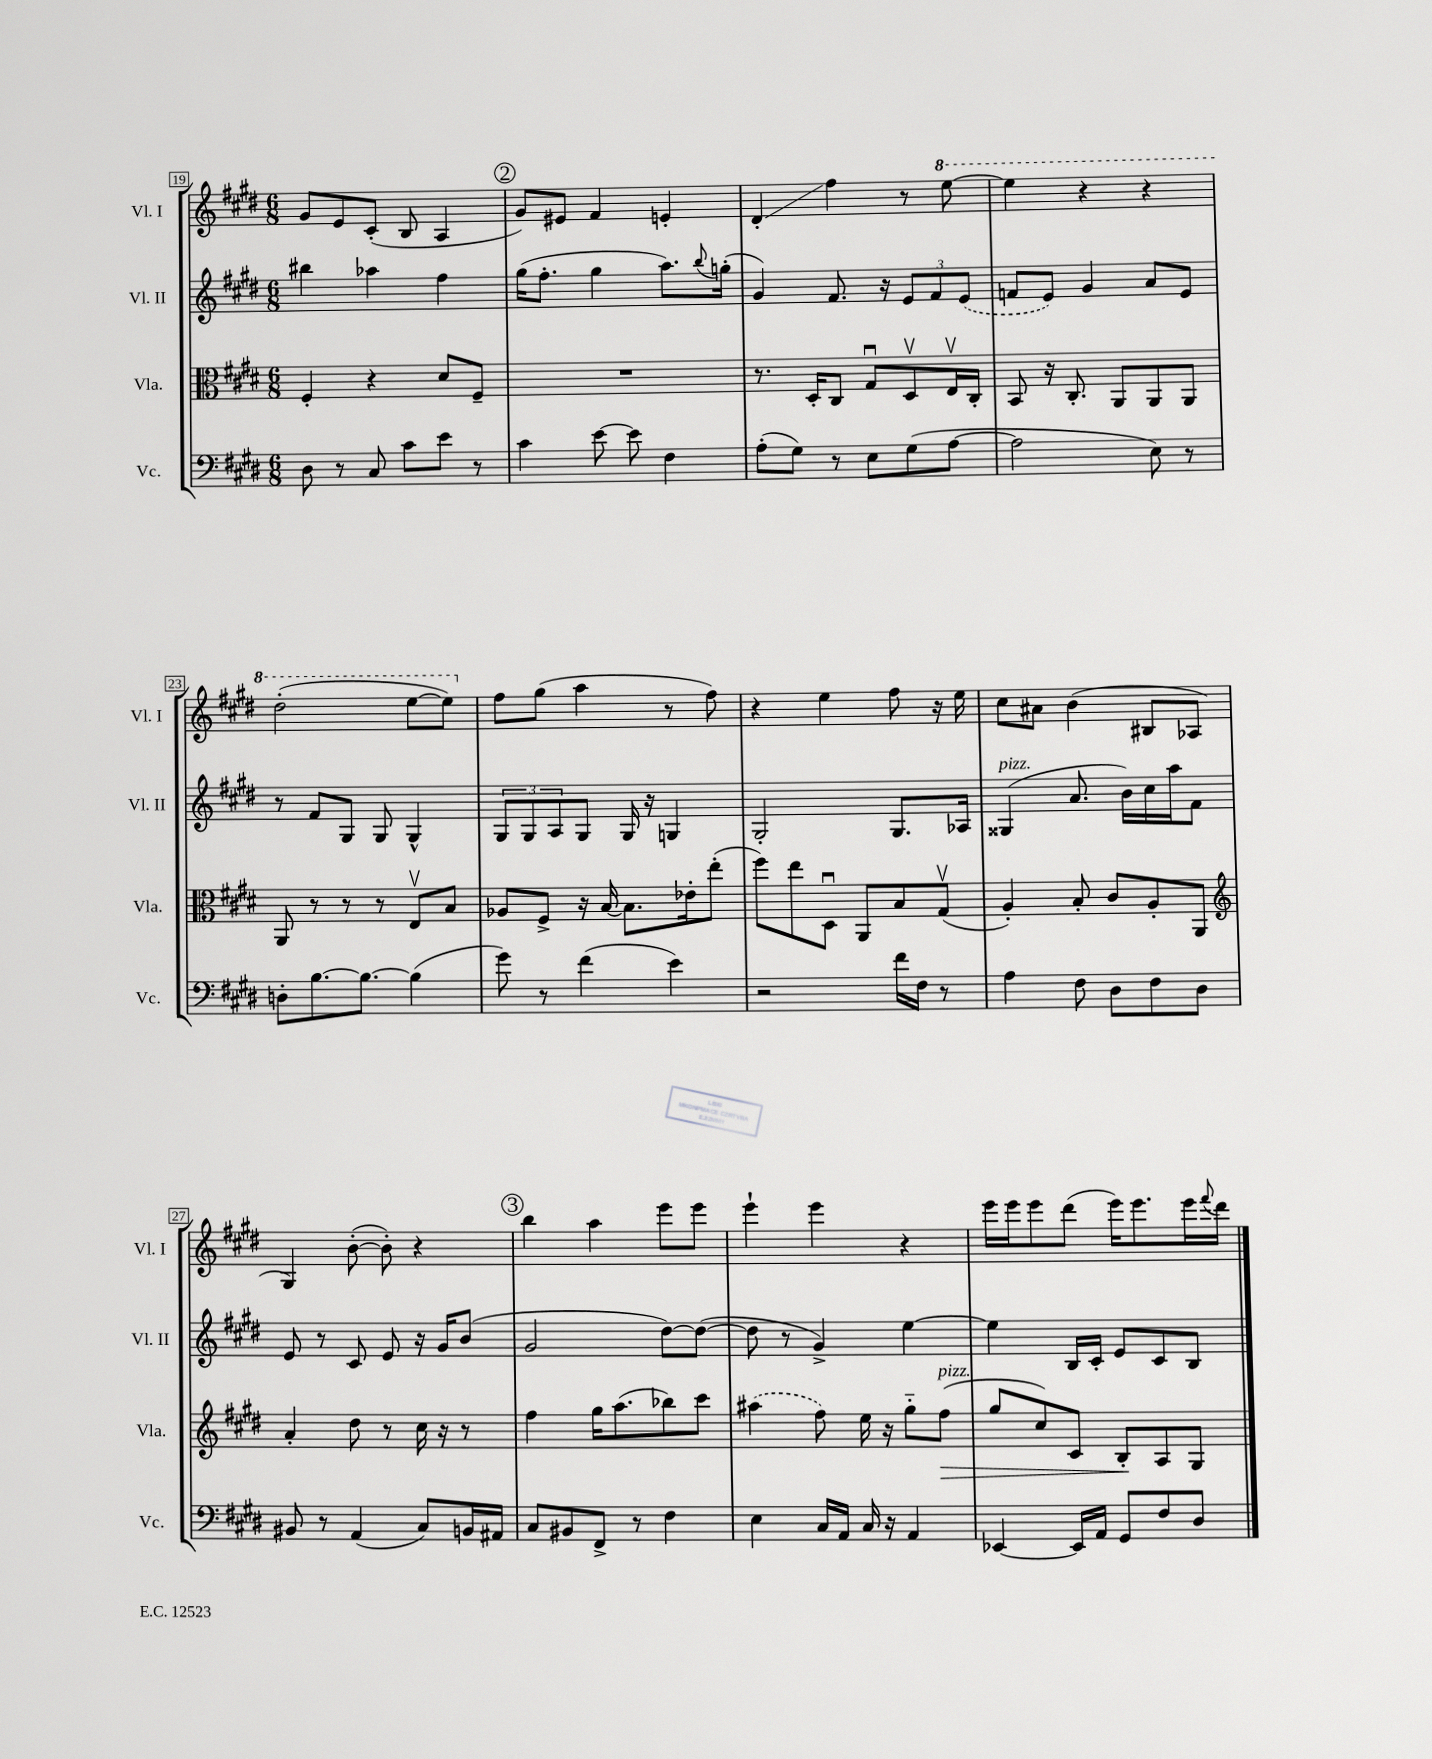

**kern	**kern	**kern	**kern
*staff4	*staff3	*staff2	*staff1
*clefF4	*clefC3	*clefG2	*clefG2
*k[f#c#g#d#]	*k[f#c#g#d#]	*k[f#c#g#d#]	*k[f#c#g#d#]
*M6/8	*M6/8	*M6/8	*M6/8
8D#	4F#'	4bb#	8g#
8r	.	.	8e
8C#	4r	4aa-	(8c#'
8c#	.	.	8B
8e	8d#	4ff#	4A
8r	8F#~	.	.
=	=	=	=
4c#	2.r	(16gg#	8g#)
.	.	8.ff#'	.
.	.	.	8e#
[8e	.	4gg#	4f#
8e]	.	.	.
4F#	.	8.aa)	4e'
.	.	8qqbb	.
.	.	(16gg'	.
=	=	=	=
(8A'	8.r	4g#)	4d#'
8G#)	.	.	.
.	16D#'	.	.
8r	8C#	8.f#	4ff#
8E	8G#u	.	.
.	.	16r	.
(8G#	8D#v	12e	8r
.	.	12f#	.
[8A	16Ev	.	[8eee
.	.	(12e	.
.	16C#'	.	.
=	=	=	=
2A]	8BB	8f	4eee]
.	16r	8e)	.
.	8.C#'	.	.
.	.	4g#	4r
.	8AA	.	.
8E)	8AA	8a	4r
8r	8AA	8e	.
=	=	=	=
8D'	8AA	8r	(2ddd#'
[8.B	8r	8f#	.
.	8r	8G#	.
8.B_	.	.	.
.	8r	8G#	.
(4B]	8Ev	4G#^^	[8eee
.	8B	.	8eee])
=	=	=	=
8g#)	8A-	12G#	8ff#
.	.	12G#	.
8r	8F#^	.	(8gg#
.	.	12A	.
(4f#	16r	8G#	4aa
.	[16B	.	.
.	8.B]	16G#	.
.	.	16r	.
4e)	.	4G	8r
.	16e-'	.	.
.	(8ee'	.	8ff#)
=	=	=	=
2r	8ff#)	2G#'	4r
.	8ee	.	.
.	8D#u	.	4ee
.	8AA	.	.
16f#	8B	8.G#	8ff#
16F#	.	.	.
8r	(8G#v	.	16r
.	.	16A-	16ee
=	=	=	=
4A	4A')	(4G##	8cc#
.	.	.	8a#
8F#	8B'	8.a	(4b
8D#	8c#	.	.
.	.	16b)	.
8F#	8A'	16cc#	8B#
.	.	16aa	.
8D#	8AA	8f#	8A-
=	=	=	=
*	*clefG2	*	*
8BB#	4a'	8e	4G#)
8r	.	8r	.
(4AA	8dd#	8c#	([8b'
.	8r	8e	8b'])
8C#)	16cc#	16r	4r
.	16r	16g#	.
16BB	8r	(8b	.
16AA#	.	.	.
=	=	=	=
8C#	4ff#	2g#	4bb
8BB#	.	.	.
8FF#^	16gg#	.	4aa
.	(8.aa	.	.
8r	.	.	.
4F#	8bb-)	[8dd#)	8eee
.	8ccc#	(8dd#_	8eee
=	=	=	=
4E	(4aa#	8dd#]	4eee`
.	.	8r	.
16C#	8ff#)	4g#^)	4eee
16AA	.	.	.
16C#	16ee	.	.
16r	16r	.	.
4AA	8gg#'~	[4ee	4r
.	(8ff#	.	.
=	=	=	=
[4EE-	8gg#	4ee]	16eee
.	.	.	16eee
.	8cc#)	.	8eee
16EE-]	8c#	16B	(8ddd#
16AA	.	16c#'	.
8GG#	8B'	8e	16eee)
.	.	.	8.eee
8F#	8A	8c#	.
8D#	8G#	8B	16eee
.	.	.	8qqfff#
.	.	.	16ddd#
==	==	==	==
*-	*-	*-	*-
